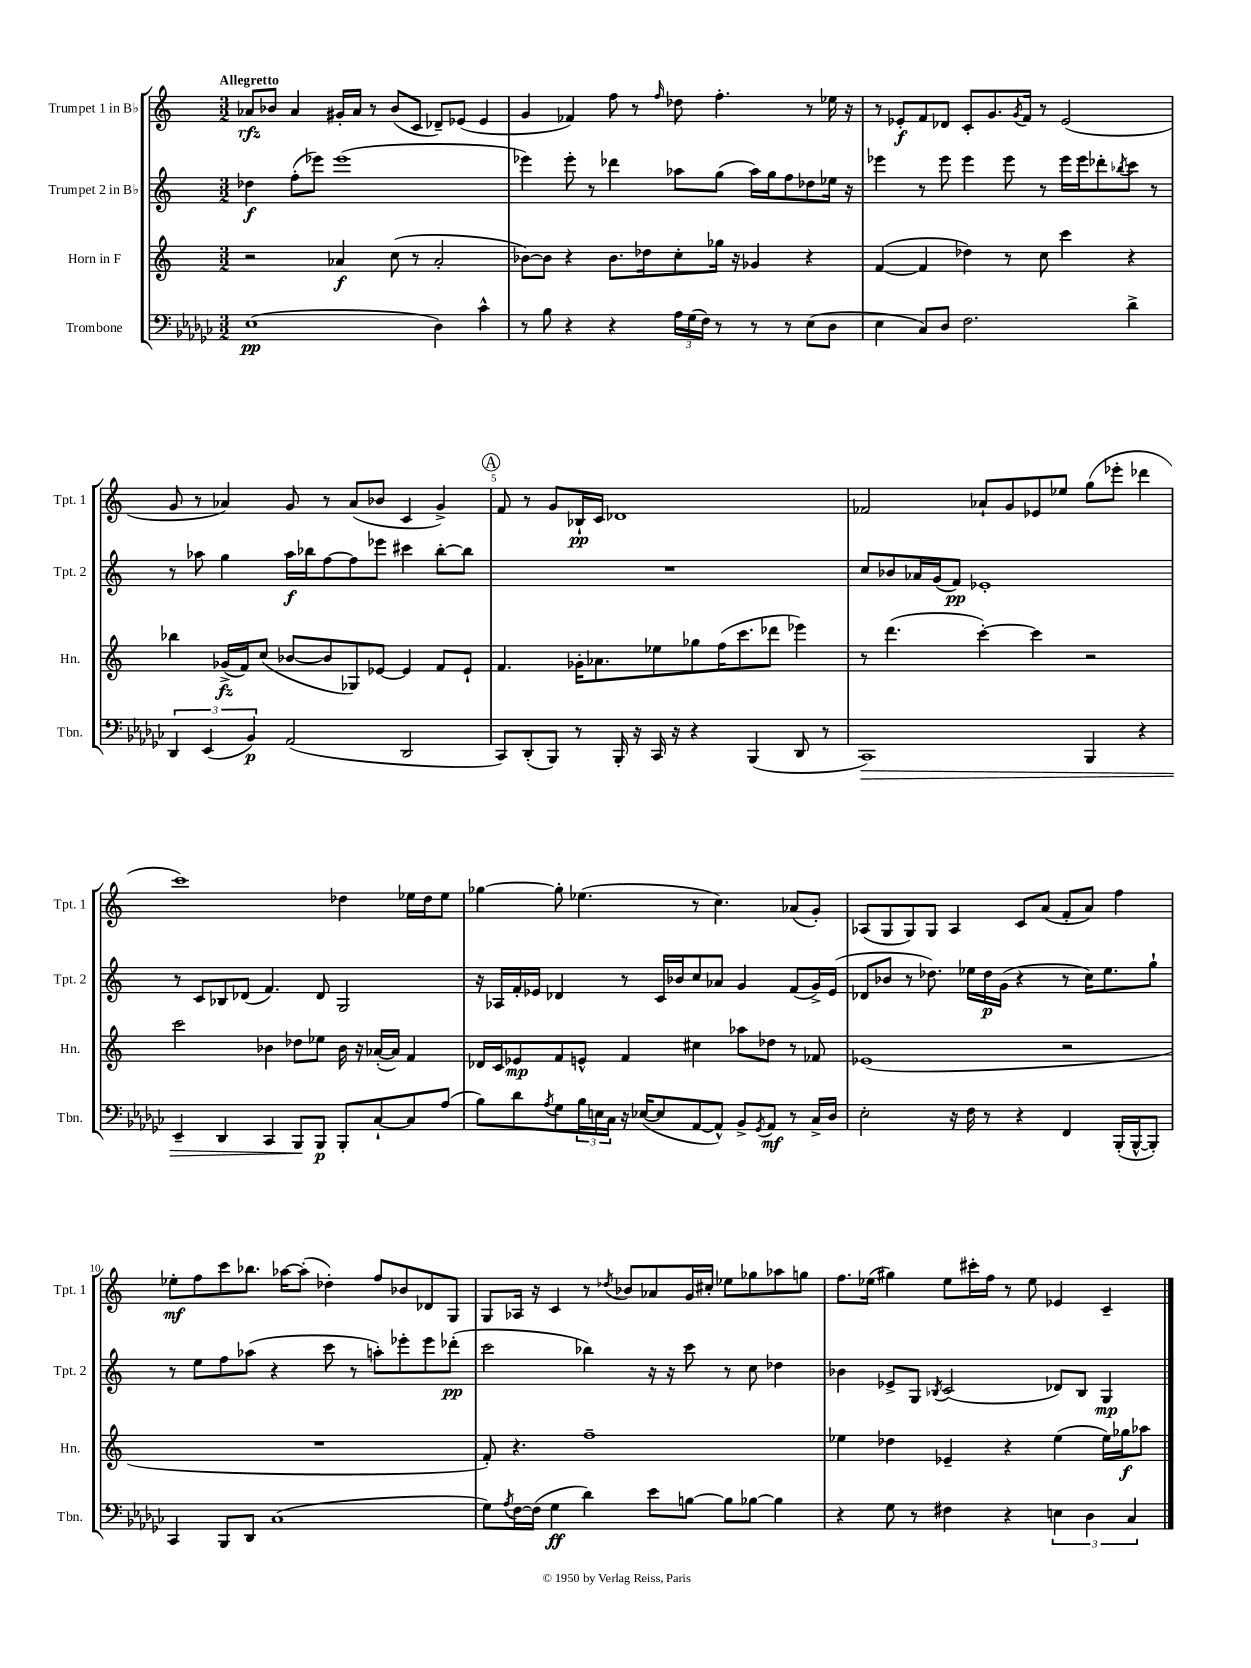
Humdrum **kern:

**kern	**dynam	**kern	**dynam	**kern	**dynam	**kern	**dynam
*part4	*part4	*part3	*part3	*part2	*part2	*part1	*part1
*staff4	*staff4	*staff3	*staff3	*staff2	*staff2	*staff1	*staff1
*I"Trombone	*	*I"Horn in F	*	*I"Trumpet 2 in B♭	*	*I"Trumpet 1 in B♭	*
*I'Tbn.	*	*I'Hn.	*	*I'Tpt. 2	*	*I'Tpt. 1	*
*clefF4	*	*clefG2	*	*clefG2	*	*clefG2	*
*k[b-e-a-d-g-c-]	*	*k[]	*	*k[]	*	*k[]	*
*M3/2	*	*M3/2	*	*M3/2	*	*M3/2	*
=1	=1	=1	=1	=1	=1	=1	=1
!	!	!	!	!	!	!LO:TX:a:B:t=Allegretto	!
(1E-	pp	2r	.	4dd-X\	f	8a-X/L	rfz
.	.	.	.	.	.	8b-X/J	.
.	.	.	.	(8ff'\L	.	4a-/	.
.	.	.	.	8eee-X\J)	.	.	.
.	.	4a-X/	f	(1eee-	.	16g#X'/LL	.
.	.	.	.	.	.	16a-/JJ	.
.	.	.	.	.	.	8r	.
.	.	(8cc\	.	.	.	(8b-/L	.
.	.	8r	.	.	.	8c/J	.
4D-\)	.	2a-'/	.	.	.	8d-X~/L)	.
.	.	.	.	.	.	(8e-X/J	.
4c-^^\	.	.	.	.	.	4e-/	.
=2	=2	=2	=2	=2	=2	=2	=2
8r	.	[8b-X\L)	.	4eee-X\)	.	4g/	.
8B-\	.	8b-\J]	.	.	.	.	.
4r	.	4r	.	8eee-'\	.	4f-X/)	.
.	.	.	.	8r	.	.	.
4r	.	8.b-\L	.	4ddd-X\	.	8ff\	.
.	.	.	.	.	.	8r	.
.	.	16dd-X\k	.	.	.	.	.
.	.	.	.	.	.	16qqff/	.
24A-\LL	.	8cc'\	.	8aa-X\L	.	8dd-X\	.
(24G-\	.	.	.	.	.	.	.
24F\JJ)	.	.	.	.	.	.	.
8r	.	16gg-X\Jk	.	(8gg\J	.	4.ff'\	.
.	.	16r	.	.	.	.	.
8r	.	4g-X/	.	16aa-\LL)	.	.	.
.	.	.	.	16gg\J	.	.	.
8r	.	.	.	8ff\	.	.	.
(8E-\L	.	4r	.	8dd-X\	.	8r	.
8D-\J	.	.	.	16ee-X\Jk	.	16ee-X\	.
.	.	.	.	16r	.	16r	.
=3	=3	=3	=3	=3	=3	=3	=3
4E-\	.	([4f/	.	4eee-X\	.	8r	.
.	.	.	.	.	.	8e-X'/L	f
8C-/L)	.	4f/]	.	8r	.	8f/	.
8D-/J	.	.	.	8eee-\	.	8d-X/J	.
2.F\	.	4dd-X\)	.	4eee-\	.	8c'/L	.
.	.	.	.	.	.	8.g/	.
.	.	8r	.	8eee-\	.	.	.
.	.	.	.	.	.	8qg/	.
.	.	.	.	.	.	16f/Jk	.
.	.	8cc\	.	8r	.	8r	.
.	.	4ccc\	.	16eee-\LL	.	(2e-/	.
.	.	.	.	16eee-\J	.	.	.
.	.	.	.	8ddd-X'\	.	.	.
.	.	.	.	8qbb-X/	.	.	.
4d-^\	.	4r	.	8ccc\J	.	.	.
.	.	.	.	8r	.	.	.
!!LO:LB:g=z
=4	=4	=4	=4	=4	=4	=4	=4
6DD-/	.	4bb-X\	.	8r	.	8g/	.
.	.	.	.	8aa-X\	.	8r	.
(6EE-/	.	.	.	.	.	.	.
.	.	(16g-X^/LL	fz	4gg\	.	4a-X/)	.
.	.	16f/J)	.	.	.	.	.
6BB-/)	p	.	.	.	.	.	.
.	.	(8cc/J	.	.	.	.	.
(2AA-/	.	[8b-X/L	.	16aa-\LL	f	8g/	.
.	.	.	.	16bb-X\J	.	.	.
.	.	8b-/]	.	[8ff\	.	8r	.
.	.	8G-X/)	.	8ff\]	.	(8a-/L	.
.	.	[8e-X/J	.	8eee-X\J	.	8b-X/J	.
2DD-/	.	4e-/]	.	4ccc#X\	.	4c/	.
.	.	8f/L	.	[8bb-'\L	.	4g^/)	.
.	.	8e-`/J	.	8bb-\J]	.	.	.
!!LO:REH:place=s1:t=A
=5	=5	=5	=5	=5	=5	=5	=5
8CC-/L)	.	4.f/	.	1.r	.	8f/	.
(8DD-'/	.	.	.	.	.	8r	.
8BBB-/J)	.	.	.	.	.	8g/L	.
8r	.	16g-X'\KL	.	.	.	16B-X`/L	pp
.	.	8.a-X\	.	.	.	16c/JJ	.
16BBB-'/	.	.	.	.	.	1d-X	.
16r	.	.	.	.	.	.	.
16CC-/	.	8ee-X\	.	.	.	.	.
16r	.	.	.	.	.	.	.
4r	.	8gg-X\	.	.	.	.	.
.	.	(16ff\K	.	.	.	.	.
.	.	8.ccc\	.	.	.	.	.
(4BBB-/	.	.	.	.	.	.	.
.	.	8ddd-X\J	.	.	.	.	.
8DD-/	.	4eee-X\)	.	.	.	.	.
8r	.	.	.	.	.	.	.
=6	=6	=6	=6	=6	=6	=6	=6
!	!LO:HP:b	!	!	!	!	!	!
1CC-)	>	8r	.	8cc/L	.	2f-X/	.
.	.	(4.ddd\	.	8b-X/	.	.	.
.	.	.	.	16a-X/L	.	.	.
.	.	.	.	(16g/J	.	.	.
.	.	.	.	8f/J)	pp	.	.
.	.	[4ccc'\)	.	1e-X'	.	8a-X`/L	.
.	.	.	.	.	.	8g/	.
.	.	4ccc\]	.	.	.	8e-X/	.
.	.	.	.	.	.	8ee-X/J	.
4BBB-/	.	2r	.	.	.	(8gg\L	.
.	.	.	.	.	.	8eee-X'\J	.
4r	.	.	.	.	.	4ddd-X\	.
!!LO:LB:g=z
=7	=7	=7	=7	=7	=7	=7	=7
4EE-~/	.	2ccc\	.	8r	.	1ccc)	.
.	.	.	.	8c/L	.	.	.
4DD-/	.	.	.	8B-X/	.	.	.
.	.	.	.	(8d-X/J	.	.	.
4CC-/	.	4b-X\	.	4.f/)	.	.	.
8BBB-/L	.	8dd-X\L	.	.	.	.	.
8BBB-/J	] p	8ee-X\J	.	8d-/	.	.	.
8BBB-'/L	.	16b-\	.	2G/	.	4dd-X\	.
.	.	16r	.	.	.	.	.
[8C-`/	.	([16a-X'/LL	.	.	.	.	.
.	.	16a-/JJ])	.	.	.	.	.
8C-/]	.	4f/	.	.	.	16ee-X\LL	.
.	.	.	.	.	.	16dd-\J	.
(8A-/J	.	.	.	.	.	8ee-\J	.
=8	=8	=8	=8	=8	=8	=8	=8
8B-\L)	.	16d-X/LL	.	16r	.	[4gg-X\	.
.	.	16c/J	.	16A-X/LL	.	.	.
8d-\	.	8e-X/	mp	16f'/	.	.	.
.	.	.	.	16e-X/JJ	.	.	.
8qA-/	.	.	.	.	.	.	.
8G-\	.	8f/	.	4d-X/	.	8gg-'\]	.
24B-\L	.	8en^^/J	.	.	.	(4.ee-X\	.
24En\	.	.	.	.	.	.	.
24C-\JJ	.	.	.	.	.	.	.
16r	.	4f/	.	8r	.	.	.
([16E-X/KL	.	.	.	.	.	.	.
8E-/]	.	.	.	16c/LL	.	.	.
.	.	.	.	16b-X/J	.	.	.
[8AA-/	.	4cc#X\	.	8cc/	.	8r	.
8AA-^^/J])	.	.	.	8a-X/J	.	4.cc\)	.
8BB-^/L	.	8aa-X\L	.	4g/	.	.	.
8qGG-/	.	.	.	.	.	.	.
8AA-/J	mf	8dd-X\J	.	.	.	.	.
8r	.	8r	.	(8f/L	.	(8a-X/L	.
16C-^/LL	.	8f-X/	.	16g^/L)	.	8g'/J)	.
16D-/JJ	.	.	.	(16e-/JJ	.	.	.
=9	=9	=9	=9	=9	=9	=9	=9
2E-'\	.	(1e-X	.	8d-X/L	.	(8A-X/L	.
.	.	.	.	8b-X/J	.	8G/	.
.	.	.	.	8r	.	8G/)	.
.	.	.	.	8.dd-X\)	.	8G/J	.
16r	.	.	.	.	.	4A-/	.
16F\	.	.	.	16ee-X\LL	.	.	.
8r	.	.	.	16dd-\	p	.	.
.	.	.	.	(16g\JJ	.	.	.
4r	.	.	.	4r	.	8c/L	.
.	.	.	.	.	.	(8a/J	.
4FF/	.	2r	.	8r	.	8f'/L	.
.	.	.	.	16cc\KL)	.	8a/J)	.
.	.	.	.	8.ee-\	.	.	.
(16BBB-'/LL	.	.	.	.	.	4ff\	.
[16BBB-^^/J	.	.	.	.	.	.	.
8BBB-'/J])	.	.	.	8gg`\J	.	.	.
!!LO:LB:g=z
=10	=10	=10	=10	=10	=10	=10	=10
4CC-/	.	1.r	.	8r	.	8ee-X'\L	mf
.	.	.	.	8ee\L	.	8ff\	.
8BBB-/L	.	.	.	8ff\	.	8ccc\	.
8DD-/J	.	.	.	(8aa-X\J	.	8.bb-X\J	.
(1C-	.	.	.	4r	.	.	.
.	.	.	.	.	.	[16aa-X\KL	.
.	.	.	.	.	.	(8aa-'\J]	.
.	.	.	.	8ccc\	.	4dd-X'\)	.
.	.	.	.	8r	.	.	.
.	.	.	.	8aan'\L)	.	8ff/L	.
.	.	.	.	8eee-X'\	.	8b-X/	.
.	.	.	.	8eee-\	.	8d-X/	.
.	.	.	.	(8ddd-X'\J	pp	8G/J	.
=11	=11	=11	=11	=11	=11	=11	=11
8G-\L)	.	8f'/)	.	2ccc\	.	8G/L	.
8qA-/	.	.	.	.	.	.	.
[16F\L	.	4.r	.	.	.	16A-X/Jk	.
(16F\JJ]	.	.	.	.	.	16r	.
4G-\	ff	.	.	.	.	4c/	.
4d-\)	.	1ff~	.	4bb-X\)	.	8r	.
.	.	.	.	.	.	8qdd-X/	.
.	.	.	.	.	.	8b-X/L	.
8e-\L	.	.	.	16r	.	8a-X/	.
.	.	.	.	16r	.	.	.
[8Bn\J	.	.	.	8ccc\	.	16g/L	.
.	.	.	.	.	.	16cc#X'/JJ	.
8B\L]	.	.	.	8r	.	8ee-X\L	.
[8B-X\J	.	.	.	8cc\	.	8gg-X\	.
4B-\]	.	.	.	4dd-X\	.	8aa-X\	.
.	.	.	.	.	.	8ggn\J	.
=12	=12	=12	=12	=12	=12	=12	=12
4r	.	4ee-X\	.	4b-X\	.	8.ff\L	.
.	.	.	.	.	.	(16ee-X\Jk	.
8G-\	.	4dd-X\	.	8e-X^/L	.	4gg#X\)	.
8r	.	.	.	8G/J	.	.	.
.	.	.	.	8qB-X/	.	.	.
4F#X\	.	4e-X~/	.	(2c/	.	8ee-\L	.
.	.	.	.	.	.	16ccc#X'\L	.
.	.	.	.	.	.	16ff\JJ	.
4r	.	4r	.	.	.	8r	.
.	.	.	.	.	.	8ee-\	.
6En\	.	(4ee-\	.	8d-X/L)	.	4e-X/	.
.	.	.	.	8B-/J	.	.	.
6D-\	.	.	.	.	.	.	.
.	.	16ee-\LL)	.	4G/	mp	4c~/	.
.	.	16gg-X\J	f	.	.	.	.
6C-/	.	.	.	.	.	.	.
.	.	8aa-X\J	.	.	.	.	.
==	==	==	==	==	==	==	==
*-	*-	*-	*-	*-	*-	*-	*-
